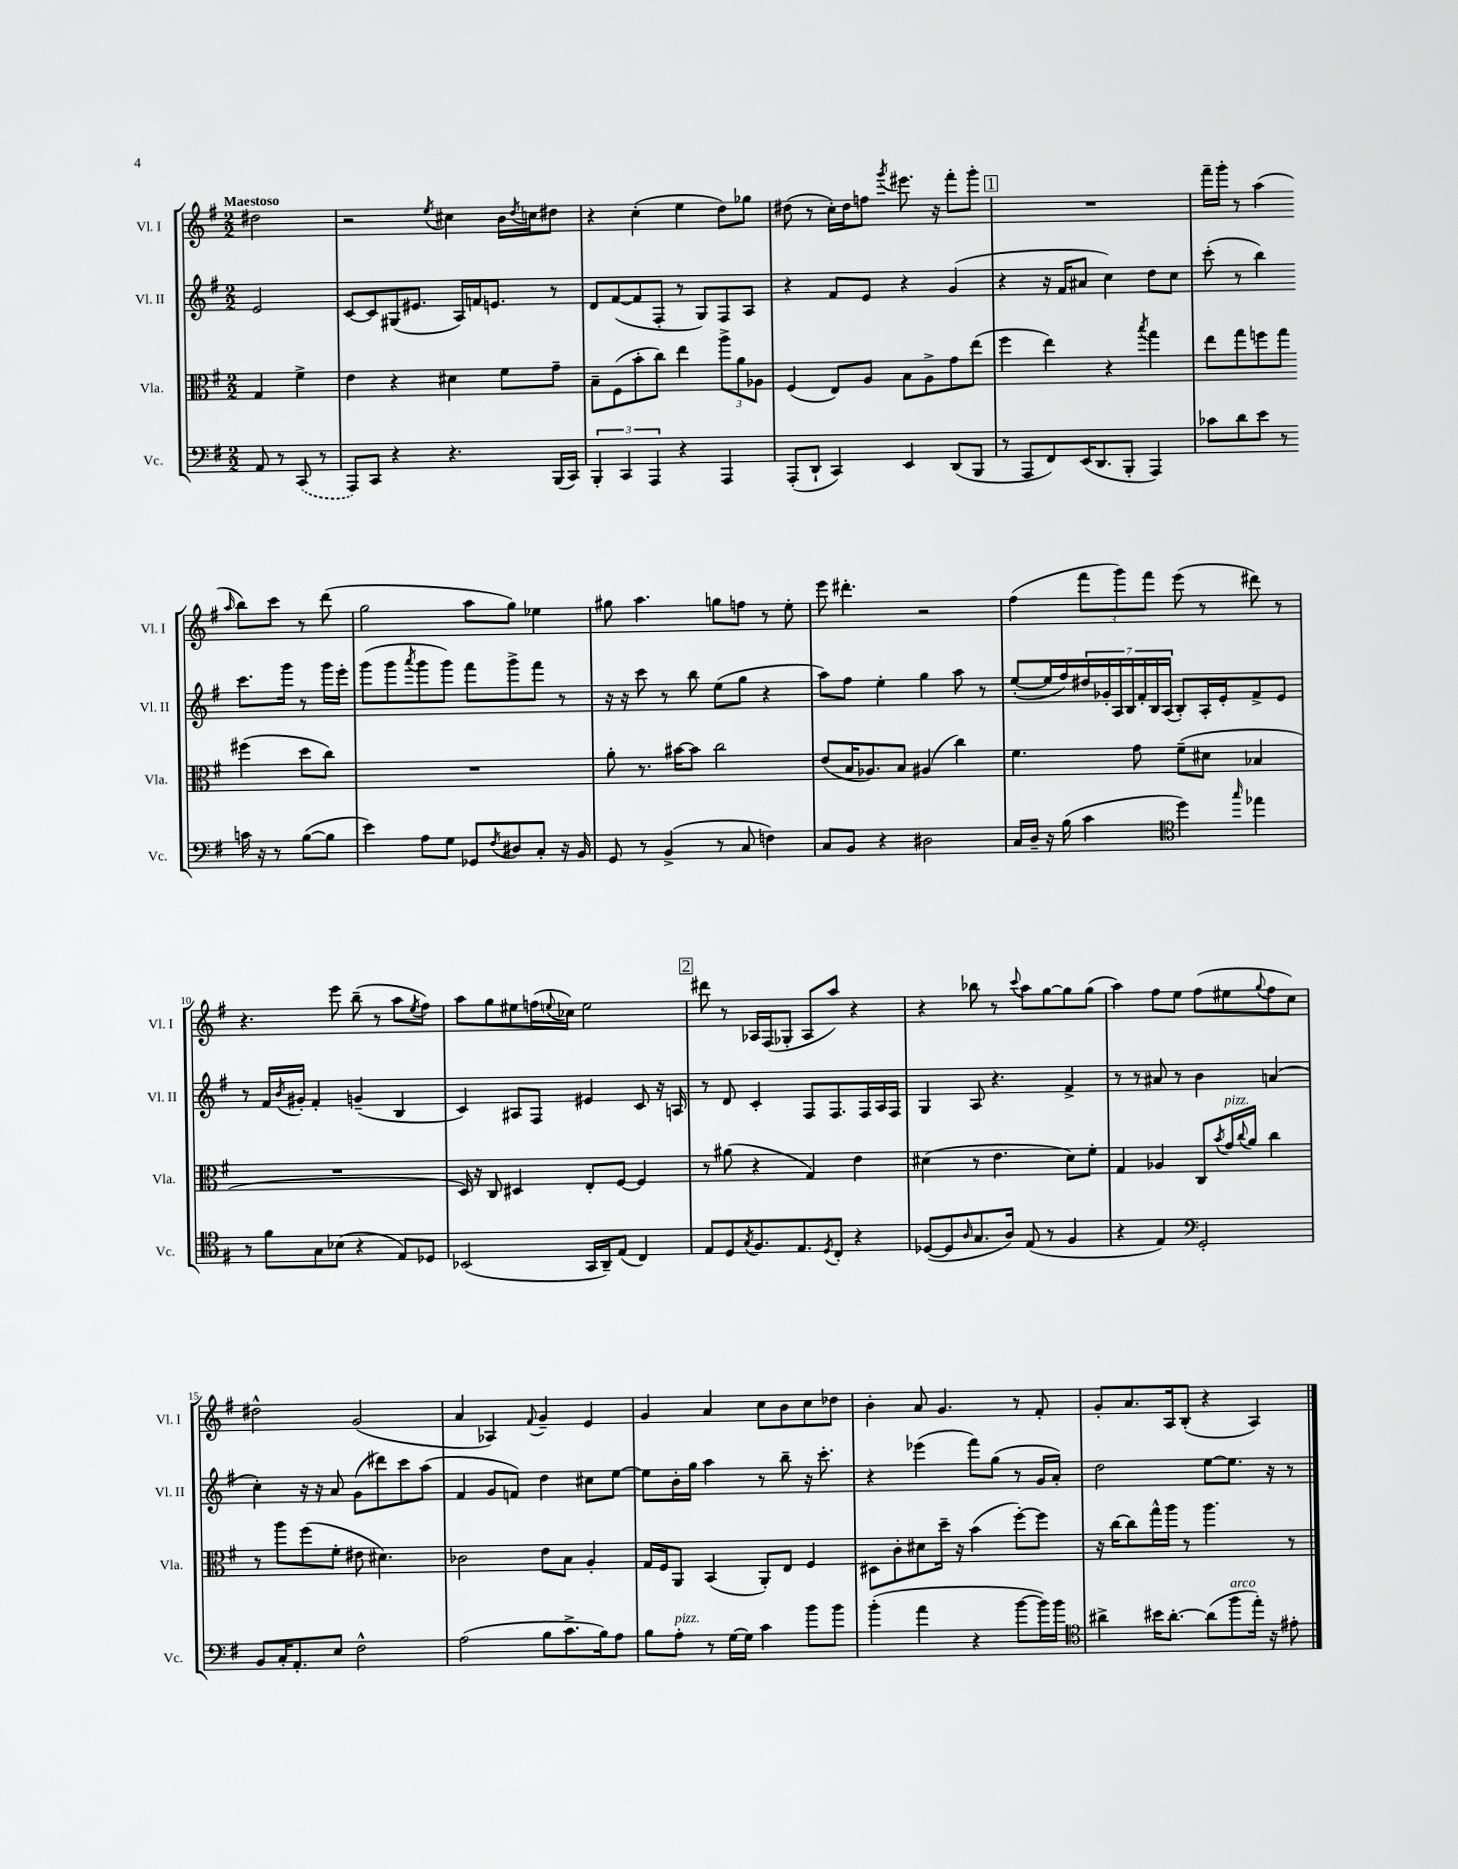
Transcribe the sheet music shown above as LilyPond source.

<<
\new StaffGroup <<
\new Staff = "s0" \with { instrumentName = "Vl. I" shortInstrumentName = "Vl. I" } {
    \clef treble \key g \major \numericTimeSignature \time 2/2 \partial 2 \tempo "Maestoso"
    dis''2 |
    r2 \acciaccatura { e''8 } cis''4 b'16 \acciaccatura { d''8 } c''16 dis''8 |
    r4 c''4-.( e''4 d''8) ges''8 |
    dis''8( r8 c''16-.) dis''16 f''8 \acciaccatura { g'''8 } eis'''8. r16 fis'''8-. g'''8-. |
    \mark \markup { \box "1" } R1 |
    fis'''16-- g'''16-. r8 a''4( \grace { a''16 } b''8) c'''8 r8 d'''8( |
    g''2 a''8 g''8) ees''4 |
    gis''8 a''4. g''8 f''8 r8 e''8-. |
    e'''8 dis'''4.-. r2 |
    fis''4( \tuplet 3/2 { fis'''8 g'''8) fis'''8 } e'''8( r8 dis'''8) r8 |
    r4. e'''8 b''8--( r8 a''8 \acciaccatura { e''8 } fis''8) |
    a''8 g''8 eis''8 f''16( \appoggiatura { e''8 } ces''16) e''2 |
    \mark \markup { \box "2" } dis'''8 r8 aes16 fis16( ges8-. aes8 a''8) r4 |
    r4 bes''8 r8 \appoggiatura { c'''8 } a''8 g''8~ g''8 g''8( |
    a''4) fis''8 e''8 fis''8( eis''8 \appoggiatura { g''8 } fis''8 c''8) |
    dis''2-^ g'2( |
    a'4 aes4) \appoggiatura { fis'8 } g'4-- e'4 |
    g'4 a'4 c''8 b'8 c''8 des''8 |
    b'4-. a'8 g'4. r8 fis'8-. |
    g'8-. a'8. a16 b8-.( r4 a4) \bar "|." |
}
\new Staff = "s1" \with { instrumentName = "Vl. II" shortInstrumentName = "Vl. II" } {
    \clef treble \key g \major \numericTimeSignature \time 2/2 \partial 2
    e'2 |
    c'8~ c'8 gis8( eis'8. a16) f'16 e'8. r8 |
    d'8 fis'8~( fis'8 fis8-. r8 g8) fis8 a8 |
    r4 fis'8 e'8 r4 g'4( |
    \mark \markup { \box "1" } r4 r16 fis'16 ais'8 c''4) d''8 c''8 |
    c'''8-.( r8 b''4) c'''8. g'''16 r8 g'''16 e'''16-. |
    g'''8( g'''8 \acciaccatura { a'''8 } g'''8 g'''8) fis'''8 g'''8-> fis'''8 r8 |
    r16 r16 c'''8 r8 b''8 e''8( g''8 r4 |
    a''8) fis''8 e''4-. g''4 a''8 r8 |
    e''8~-.( e''16 fis''16) \tuplet 7/4 { dis''16 ges'16-. a16 b16 fis'16-. b16 a16( } b8-.) a16-. e'16-. fis'8-> e'8 |
    r8 fis'16 \acciaccatura { b'8 } gis'16-. fis'4-. g'4--( b4 |
    c'4) ais8 fis8 eis'4 c'8 r16 a16 |
    \mark \markup { \box "2" } r8 d'8 c'4-. fis8 fis8. fis16 a16 fis16 |
    g4 a8 r4. fis'4-> |
    r8 r8 ais'8 r8 b'4 a'4( |
    c''4-.) r16 r16 a'8 g'8( dis'''8) c'''8 a''8( |
    fis'4 g'8 f'8) d''4 cis''8 e''8~ |
    e''8 b'16-. g''16 a''4 r8 b''8-- r16 c'''8.-. |
    r4 ees'''4( fis'''8) g''8( r8 g'16 a'16-.) |
    d''2 e''8~ e''8. r16 r8 \bar "|." |
}
\new Staff = "s2" \with { instrumentName = "Vla." shortInstrumentName = "Vla." } {
    \clef alto \key g \major \numericTimeSignature \time 2/2 \partial 2
    g4 fis'4-> |
    e'4 r4 dis'4 fis'8 g'8-- |
    b8-- fis8( b'8-. c''8) e''4 \tuplet 3/2 { a''8-> a'8 aes8 } |
    fis4( e8) a8 b8 a8-> g'8 e''8( |
    \mark \markup { \box "1" } fis''4 e''4) r4 \acciaccatura { b''8 } g''4 |
    e''8 g''8 f''8 g''8 fis''4( d''8 c''8) |
    R1 |
    a'8-. r8. bis'16~ bis'8 c''2 |
    e'8( b16 aes8.) b8 ais4( c''4) |
    fis'4. g'8 fis'8--( dis'8 bes4 |
    R1 |
    d16) r16 c8 dis4 e8-. fis8~ fis4 |
    \mark \markup { \box "2" } r8 ais'8( r4 g4) e'4 |
    dis'4( r8 e'4. dis'8) fis'8-. |
    g4 aes4 c8 \acciaccatura { b'8 } g'16^\markup { \italic "pizz." } \appoggiatura { c''8 } a'16 c''4 |
    r8 a''8 fis''8( fis'8-. eis'8 dis'4.) |
    ces'2 e'8 b8 a4-. |
    g16 fis16 a,8 b,4( a,8-.) e8 fis4 |
    dis8 c'8-. dis'8 d''16-- r16 b'4( fis''8~-.) fis''8 |
    r16 c''16~ c''8 g''16-^ a''16 r8 a''4. r8 \bar "|." |
}
\new Staff = "s3" \with { instrumentName = "Vc." shortInstrumentName = "Vc." } {
    \clef bass \key g \major \numericTimeSignature \time 2/2 \partial 2
    a,8 r8 \once \slurDashed c,8( r8 |
    a,,8) c,8 r4 r4. b,,16( c,16) |
    \tuplet 3/2 { b,,4-. c,4 a,,4 } r4 a,,4 |
    a,,8-.( d,8-! c,4) e,4 d,8( b,,8 |
    \mark \markup { \box "1" } r8 a,,8 fis,8) e,16( d,8. b,,8-. a,,4) |
    ces'8 d'8 e'8 r8 c'16 r16 r8 b8~( b8 |
    e'4) a8 g8 ges,8 \acciaccatura { fis8 } dis8 c8-. r16 b,16 |
    g,8 r8 b,4->( r8 c8 f4) |
    c8 b,8 r4 dis2 |
    c16 d16-- r16 b16( c'4 \clef tenor d''4) \grace { g''16 } ees''4 |
    r8 fis'8 g8 bes8( r4 e8) des8 |
    bes,2( g,16 a,16--) e8( c4) |
    \mark \markup { \box "2" } e8 d8 \acciaccatura { g8 } fis8. e8. \acciaccatura { d8 } c8-. r4 |
    des8~( des8 \grace { a16 } g8. a16) e8( r8 fis4 |
    r4 e4) \clef bass g,2-. |
    b,8 c16-. a,8.-. e8 fis2-^ |
    a2( b8 c'8.-> b16) a8 |
    b8 a8-.^\markup { \italic "pizz." } r8 g16~ g16 c'4 b'8 b'8 |
    b'4-.( a'4 r4 b'8~ b'16) b'16 |
    \clef tenor ais'4-> bis'16 ais'8.~-. ais'8( fis''8^\markup { \italic "arco" } e''16-.) r16 eis'8-. \bar "|." |
}
>>
>>
